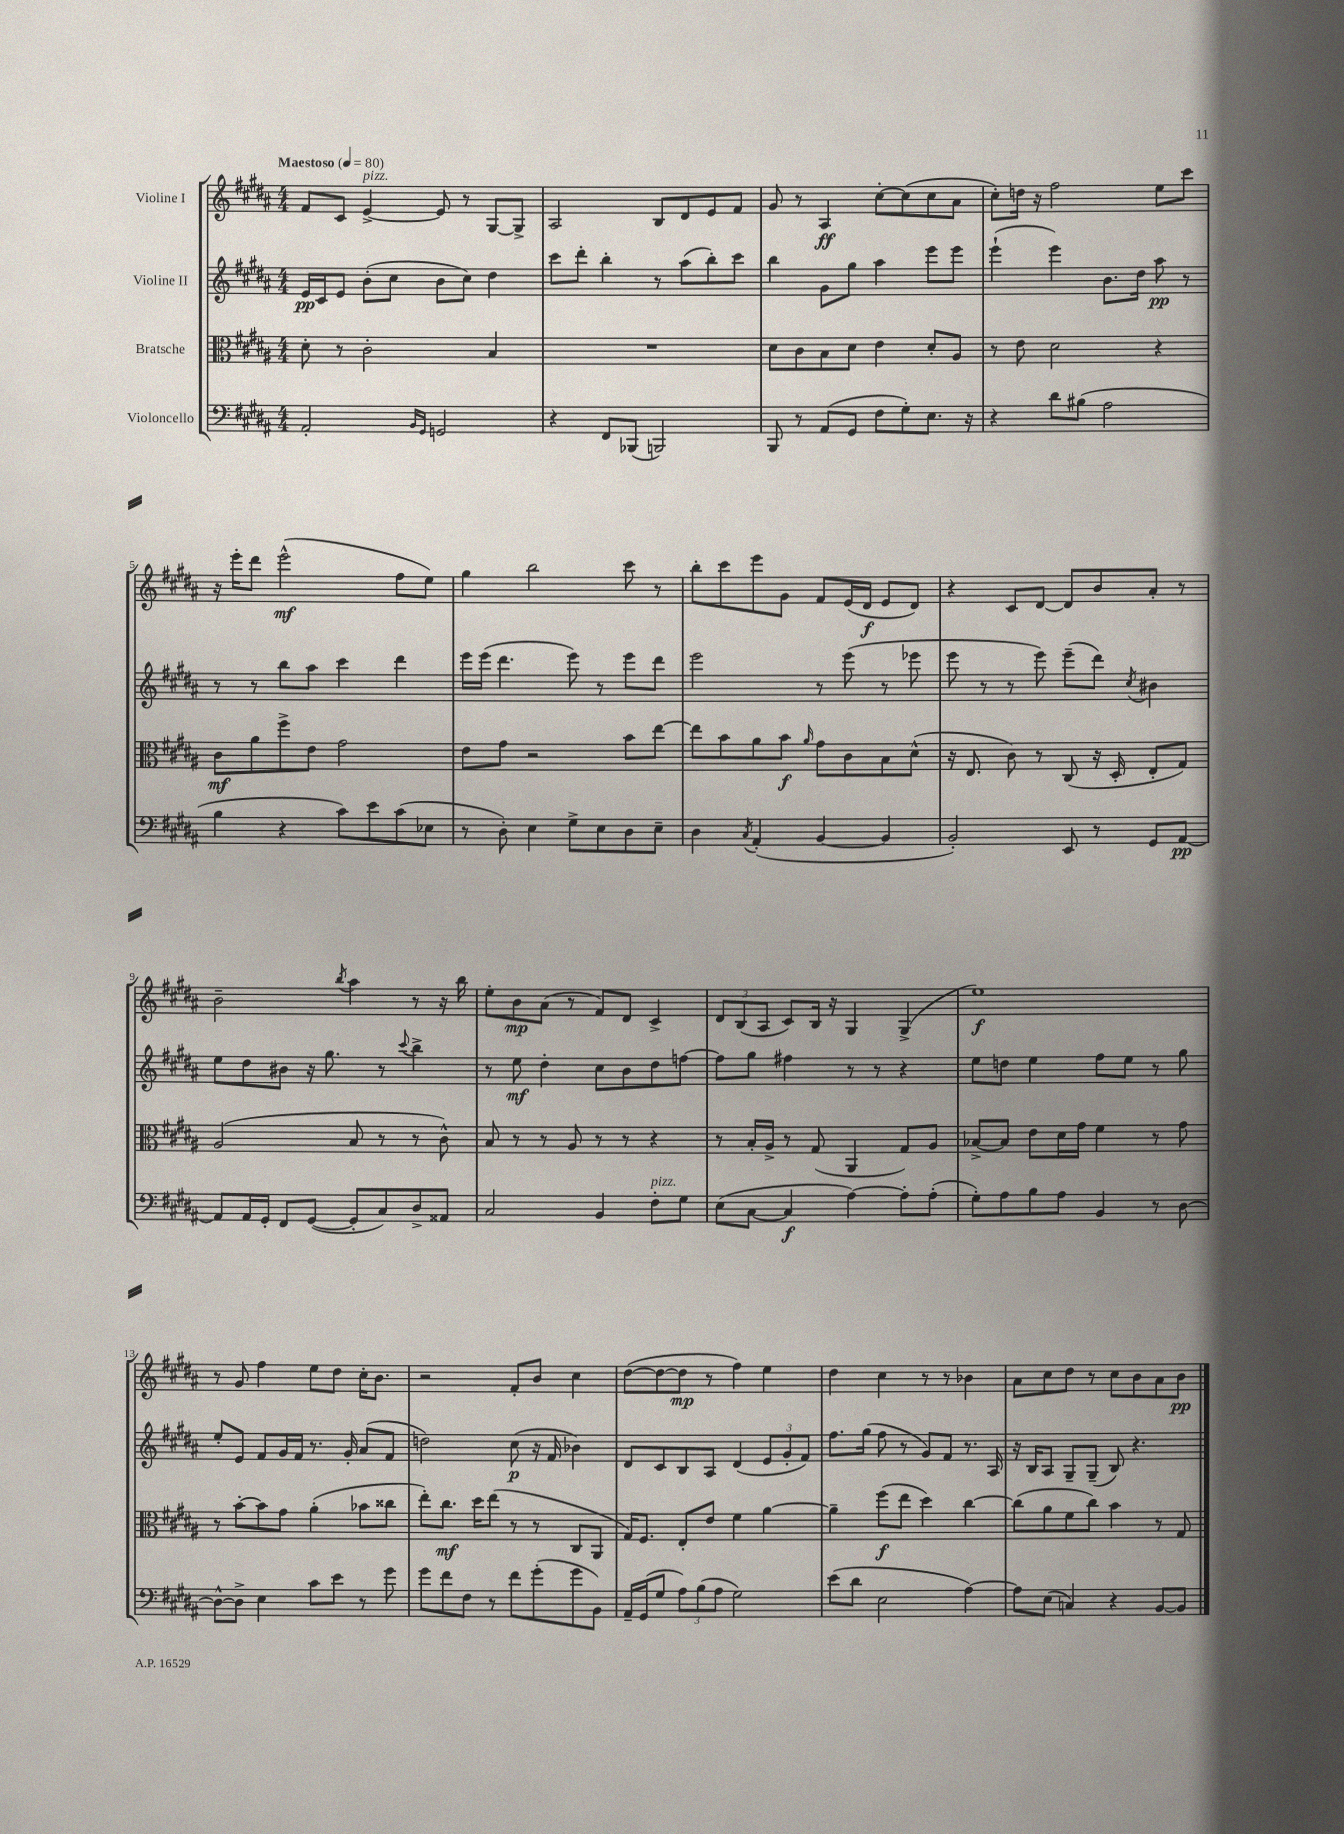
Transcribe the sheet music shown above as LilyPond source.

<<
\new StaffGroup <<
\new Staff = "s0" \with { instrumentName = "Violine I" } {
    \clef treble \key b \major \numericTimeSignature \time 4/4 \tempo "Maestoso" 4 = 80
    fis'8 cis'8 e'4~->^\markup { \italic "pizz." } e'8 r8 gis8~ gis8-> |
    ais2 b8 dis'8 e'8 fis'8 |
    gis'8 r8 ais4\ff cis''8~-. cis''8( cis''8 ais'8 |
    cis''8-.) d''16 r16 fis''2 e''8 cis'''8 |
    r16 e'''16-. dis'''8 e'''2-^\mf( fis''8 e''8) |
    gis''4 b''2 cis'''8 r8 |
    b''8-. cis'''8 e'''8 gis'8 fis'8 e'16( dis'16\f e'8 dis'8) |
    r4 cis'8 dis'8~ dis'8 b'8 ais'8-. r8 |
    b'2-- \acciaccatura { b''8 } ais''4 r8 r16 b''16 |
    e''8-. b'8\mp ais'8( r8 fis'8) dis'8 cis'4-> |
    \tuplet 3/2 { dis'8 b8( ais8 } cis'8) b16 r16 gis4 gis4->( |
    e''1\f) |
    r8 gis'8 fis''4 e''8 dis''8 cis''16-. b'8. |
    r2 fis'8-. b'8 cis''4 |
    dis''8~( dis''8~ dis''8\mp r8 fis''4) e''4 |
    dis''4 cis''4 r8 r8 bes'4 |
    ais'8 cis''8 dis''8 r8 cis''8 b'8 ais'8 b'8\pp \bar "|." |
}
\new Staff = "s1" \with { instrumentName = "Violine II" } {
    \clef treble \key b \major \numericTimeSignature \time 4/4
    e'16\pp cis'16 e'8 b'8-.( cis''8 b'8 cis''8) dis''4 |
    cis'''8 dis'''8-. b''4-. r8 ais''8( b''8-.) cis'''8 |
    b''4 gis'8 gis''8 ais''4 e'''8 e'''8 |
    e'''4-!( e'''4) b'8. dis''16 ais''8\pp r8 |
    r8 r8 b''8 ais''8 cis'''4 dis'''4 |
    e'''16 e'''16( dis'''4. e'''8) r8 e'''8 dis'''8 |
    e'''2 r8 e'''8( r8 ees'''8 |
    e'''8 r8 r8 e'''8) e'''8--( dis'''8) \acciaccatura { cis''8 } bis'4 |
    e''8 dis''8 bis'8 r16 gis''8. r8 \appoggiatura { cis'''8 } b''4-> |
    r8 e''8\mf dis''4-. cis''8 b'8 dis''8 f''8~ |
    f''8 gis''8 fis''4 r8 r8 r4 |
    e''8 d''8 e''4 fis''8 e''8 r8 gis''8 |
    e''8-. e'8 fis'8 gis'16 fis'16 r8. gis'16-. ais'8( fis'8 |
    d''2) cis''8\p( r16 fis'16 bes'4) |
    dis'8 cis'8 b8 ais8 dis'4( \tuplet 3/2 { e'8 gis'8-. fis'8) } |
    fis''8. gis''16( fis''8 r8 gis'8) fis'8 r8. ais16 |
    r16 b16 ais8 gis8-- gis8--( b8) r4. \bar "|." |
}
\new Staff = "s2" \with { instrumentName = "Bratsche" } {
    \clef alto \key b \major \numericTimeSignature \time 4/4
    dis'8-. r8 cis'2-. b4 |
    R1 |
    dis'8 cis'8 b8 dis'8 e'4 dis'8-. ais8 |
    r8 e'8 dis'2 r4 |
    cis'8\mf ais'8 fis''8-> e'8 gis'2 |
    e'8 gis'8 r2 b'8 e''8~ |
    e''8 b'8 ais'8 b'8\f \grace { ais'16 } gis'8 cis'8 b8 dis'8-^( |
    r16 e8. cis'8) r8 cis8( r16 dis16-. e8-. gis8) |
    ais2( b8 r8 r8 cis'8-^) |
    b8 r8 r8 ais8 r8 r8 r4 |
    r8 b16-. ais16-> r8 gis8( ais,4 gis8) ais8 |
    bes8~-> bes8 e'8 dis'16 gis'16 fis'4 r8 gis'8 |
    r8 b'8~-. b'8 gis'8 ais'4-.( bes'8 cisis''8 |
    e''8-.) cis''8.\mf dis''16 e''8( r8 r8 cis8 ais,8 |
    gis16) fis8. e8-. e'8 fis'4 ais'4~ |
    ais'4-- fis''8\f( e''8 dis''4) cis''4~ |
    cis''8( ais'8 fis'8 cis''8) b'4 r8 gis8 \bar "|." |
}
\new Staff = "s3" \with { instrumentName = "Violoncello" } {
    \clef bass \key b \major \numericTimeSignature \time 4/4
    ais,2-. \grace { b,16 gis,16 } g,2 |
    r4 fis,8 bes,,8( b,,2) |
    b,,8 r8 ais,8( gis,8 fis8 gis8-.) e8. r16 |
    r4 dis'8 bis8( ais2 |
    b4 r4 cis'8) e'8 cis'8( ees8 |
    r8 dis8-.) e4 gis8-> e8 dis8 e8-- |
    dis4 \acciaccatura { cis8 } ais,4-.( b,4~ b,4 |
    b,2-.) e,8 r8 gis,8 ais,8~\pp |
    ais,8 ais,16 gis,16-. fis,8 gis,8~( gis,8-. cis8) dis8-> aisis,8 |
    cis2 b,4 fis8-.^\markup { \italic "pizz." } gis8 |
    e8( cis8~ cis4\f ais4~) ais8-. ais8-.( |
    gis8-.) ais8 b8 ais8 b,4 r8 dis8~ |
    dis8~-^ dis8-> e4 cis'8 e'8 r8 gis'8 |
    gis'8 fis'8 fis8 r8 fis'8 gis'8-.( gis'8 b,8) |
    ais,16-- gis,16( gis8 \tuplet 3/2 { ais8) b8( ais8 } gis2) |
    e'8( dis'8 e2 ais4~) |
    ais8 e8( c4) r4 b,8~ b,8 \bar "|." |
}
>>
>>
